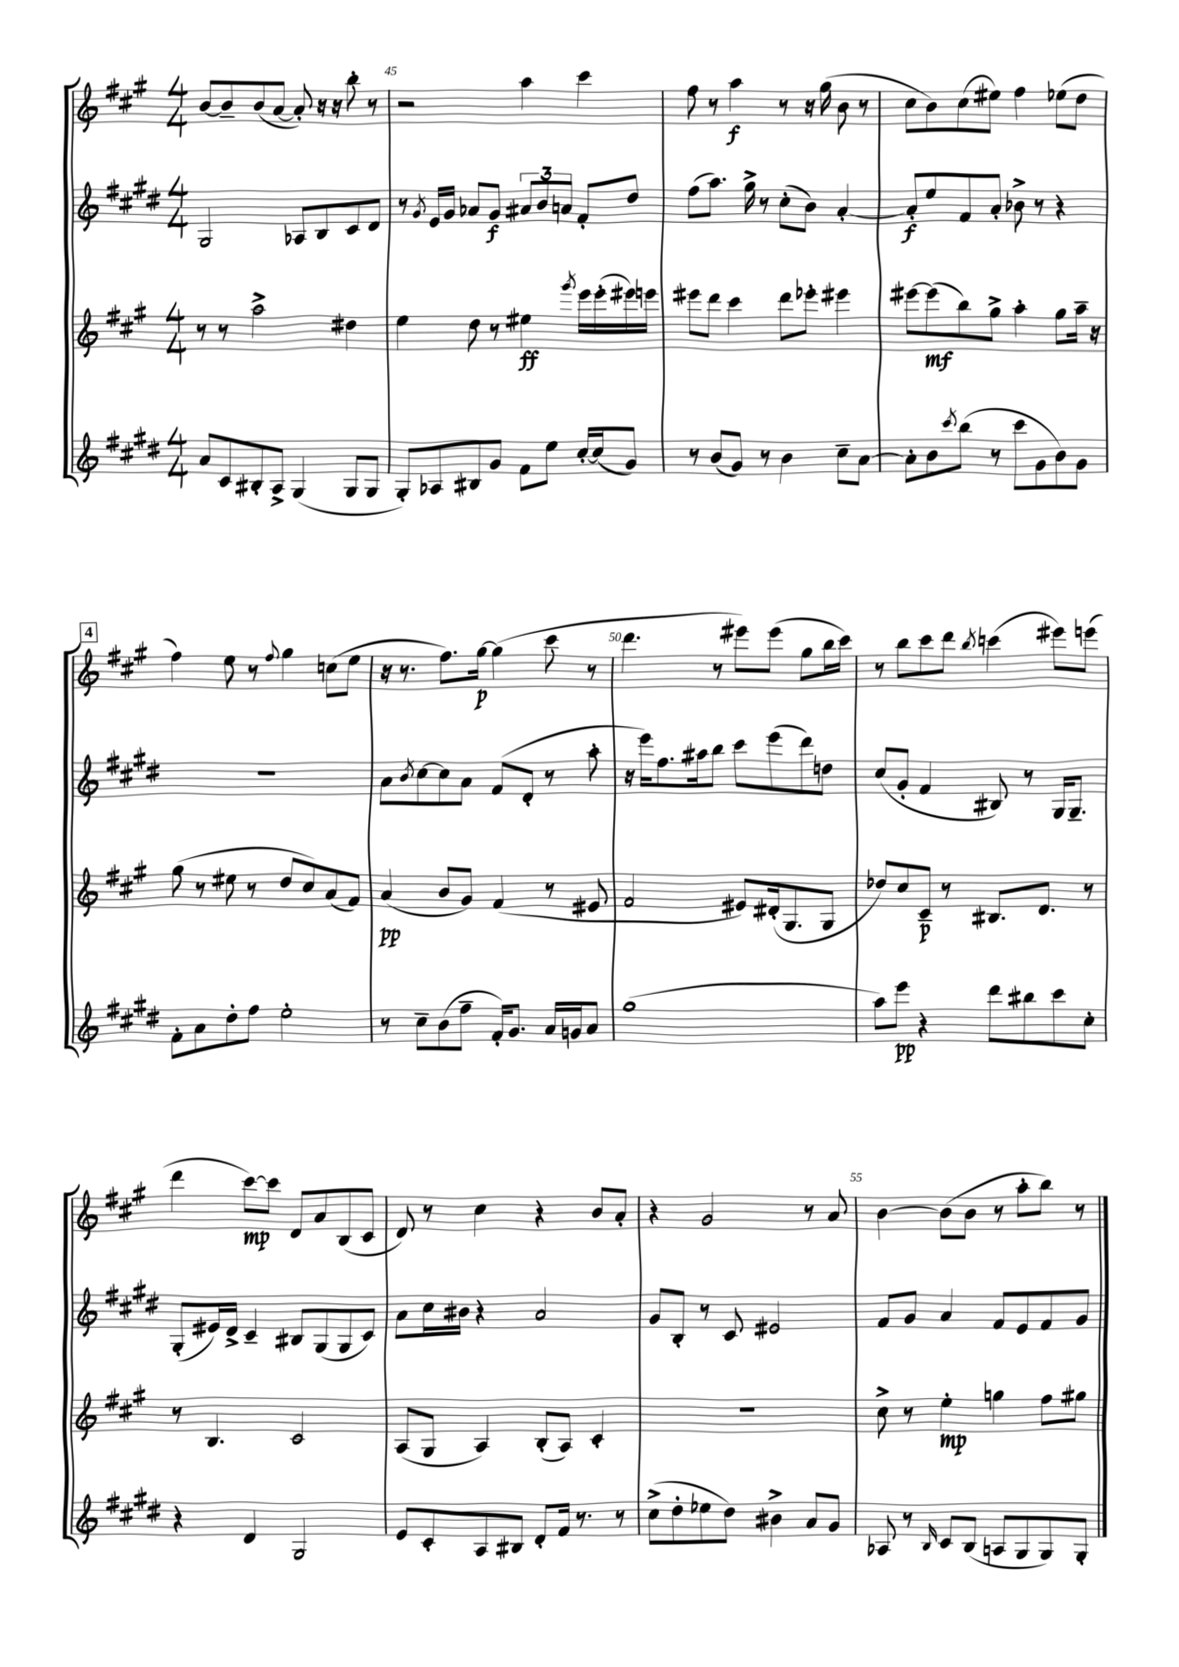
<<
\new StaffGroup <<
\new Staff = "s0" {
    \clef treble \key a \major \numericTimeSignature \time 4/4
    b'8~ b'8-- b'8( a'8~ a'8-.) r16 r16 b''8-. r8 |
    r2 a''4 cis'''4 |
    fis''8 r8 a''4\f r8 r16 gis''16( b'8 r8 |
    cis''8 b'8) cis''8( eis''8) fis''4 ees''8( d''8 |
    \mark \markup { \box "4" } fis''4) e''8 r8 \appoggiatura { fis''8 } gis''4 c''8( e''8 |
    r16 r8. fis''8.) gis''16~\p gis''4( cis'''8 r8 |
    d'''4. r8 eis'''8) eis'''8( gis''8 b''16 cis'''16) |
    r8 b''8 cis'''8 d'''8 \acciaccatura { b''8 } c'''4( eis'''8) e'''8( |
    d'''4 cis'''8~\mp) cis'''8 d'8 a'8 b8( cis'8 |
    d'8) r8 cis''4 r4 b'8 a'8-. |
    r4 gis'2 r8 a'8 |
    b'4~ b'8( b'8 r8 a''8-. b''8) r8 \bar "|." |
}
\new Staff = "s1" {
    \clef treble \key e \major \numericTimeSignature \time 4/4
    gis2 aes8 b8 cis'8 dis'8 |
    r8 \acciaccatura { gis'8 } e'16 gis'16 aes'8 gis'8\f \tuplet 3/2 { ais'8 b'8 a'8 } fis'8-. dis''8 |
    fis''8( a''8.) gis''16-> r8 cis''8-.( b'8) a'4~-. |
    a'8-.\f e''8 fis'8 a'8-. bes'8-> r8 r4 |
    \mark \markup { \box "4" } R1 |
    a'8 \acciaccatura { b'8 } cis''8~ cis''8 a'8 fis'8( dis'8-. r8 a''8-. |
    r16 e'''16) fis''8. ais''16 b''8 cis'''8 e'''8( dis'''8) d''8 |
    cis''8( gis'8-. fis'4 bis8) r8 gis16 gis8.-- |
    gis8-.( eis'16) dis'16-> cis'4-- bis8 gis8( gis8 cis'8) |
    a'8 cis''16 bis'16 r4 a'2 |
    gis'8 b8-. r8 cis'8 eis'2 |
    fis'8 gis'8 a'4 fis'8 e'8 fis'8 gis'8 \bar "|." |
}
\new Staff = "s2" {
    \clef treble \key a \major \numericTimeSignature \time 4/4
    r8 r8 a''2-> dis''4 |
    e''4 d''8 r8 eis''4\ff \acciaccatura { gis'''8 } e'''16 e'''16-.( eis'''16) e'''16 |
    eis'''8 d'''8 cis'''4 d'''8 ees'''8-. eis'''4 |
    eis'''8~ eis'''8\mf( b''8) gis''8-> a''4-. gis''8 a''16-- r16 |
    \mark \markup { \box "4" } gis''8( r8 eis''8 r8 d''8 cis''8) a'8( fis'8) |
    a'4\pp( b'8 gis'8) fis'4( r8 eis'8 |
    fis'2 eis'8) dis'16-.( gis8. gis8 |
    des''8) cis''8 cis'8--\p r8 bis8. d'8. r8 |
    r8 b4. cis'2 |
    a8( gis8 a4) b8-.( a8) cis'4-. |
    R1 |
    cis''8-> r8 e''4-.\mp g''4 fis''8 gis''8 \bar "|." |
}
\new Staff = "s3" {
    \clef treble \key e \major \numericTimeSignature \time 4/4
    a'8 cis'8 bis8-. a8-> gis4( gis8 gis8 |
    gis8-.) aes8 bis8 gis'8 fis'8 e''8 cis''16~-. cis''16( gis'8) |
    r8 b'8( gis'8) r8 b'4 cis''8-- a'8~ |
    a'8-. b'8 \acciaccatura { cis'''8 } b''8( r8 cis'''8 gis'8 b'8) gis'8 |
    \mark \markup { \box "4" } fis'8-. a'8 dis''8-. fis''8 e''2-. |
    r8 cis''8-- b'8( fis''8-- fis'16-.) gis'8. a'16 g'16 a'8 |
    gis''1( |
    a''8) e'''8\pp r4 dis'''8 bis''8 cis'''8 cis''8-. |
    r4 dis'4 gis2 |
    e'8 cis'8-. a8 bis8 dis'8-. fis'16 r8. r8 |
    cis''8->( dis''8-. ees''8 dis''8) bis'4-> a'8 gis'8 |
    aes8 r8 \grace { b16 } cis'8 b8( a8 gis8 gis8) gis8-. \bar "|." |
}
>>
>>
\layout { \context { \Score currentBarNumber = #44 \override BarNumber.break-visibility = ##(#f #t #t) barNumberVisibility = #(every-nth-bar-number-visible 5) } }
